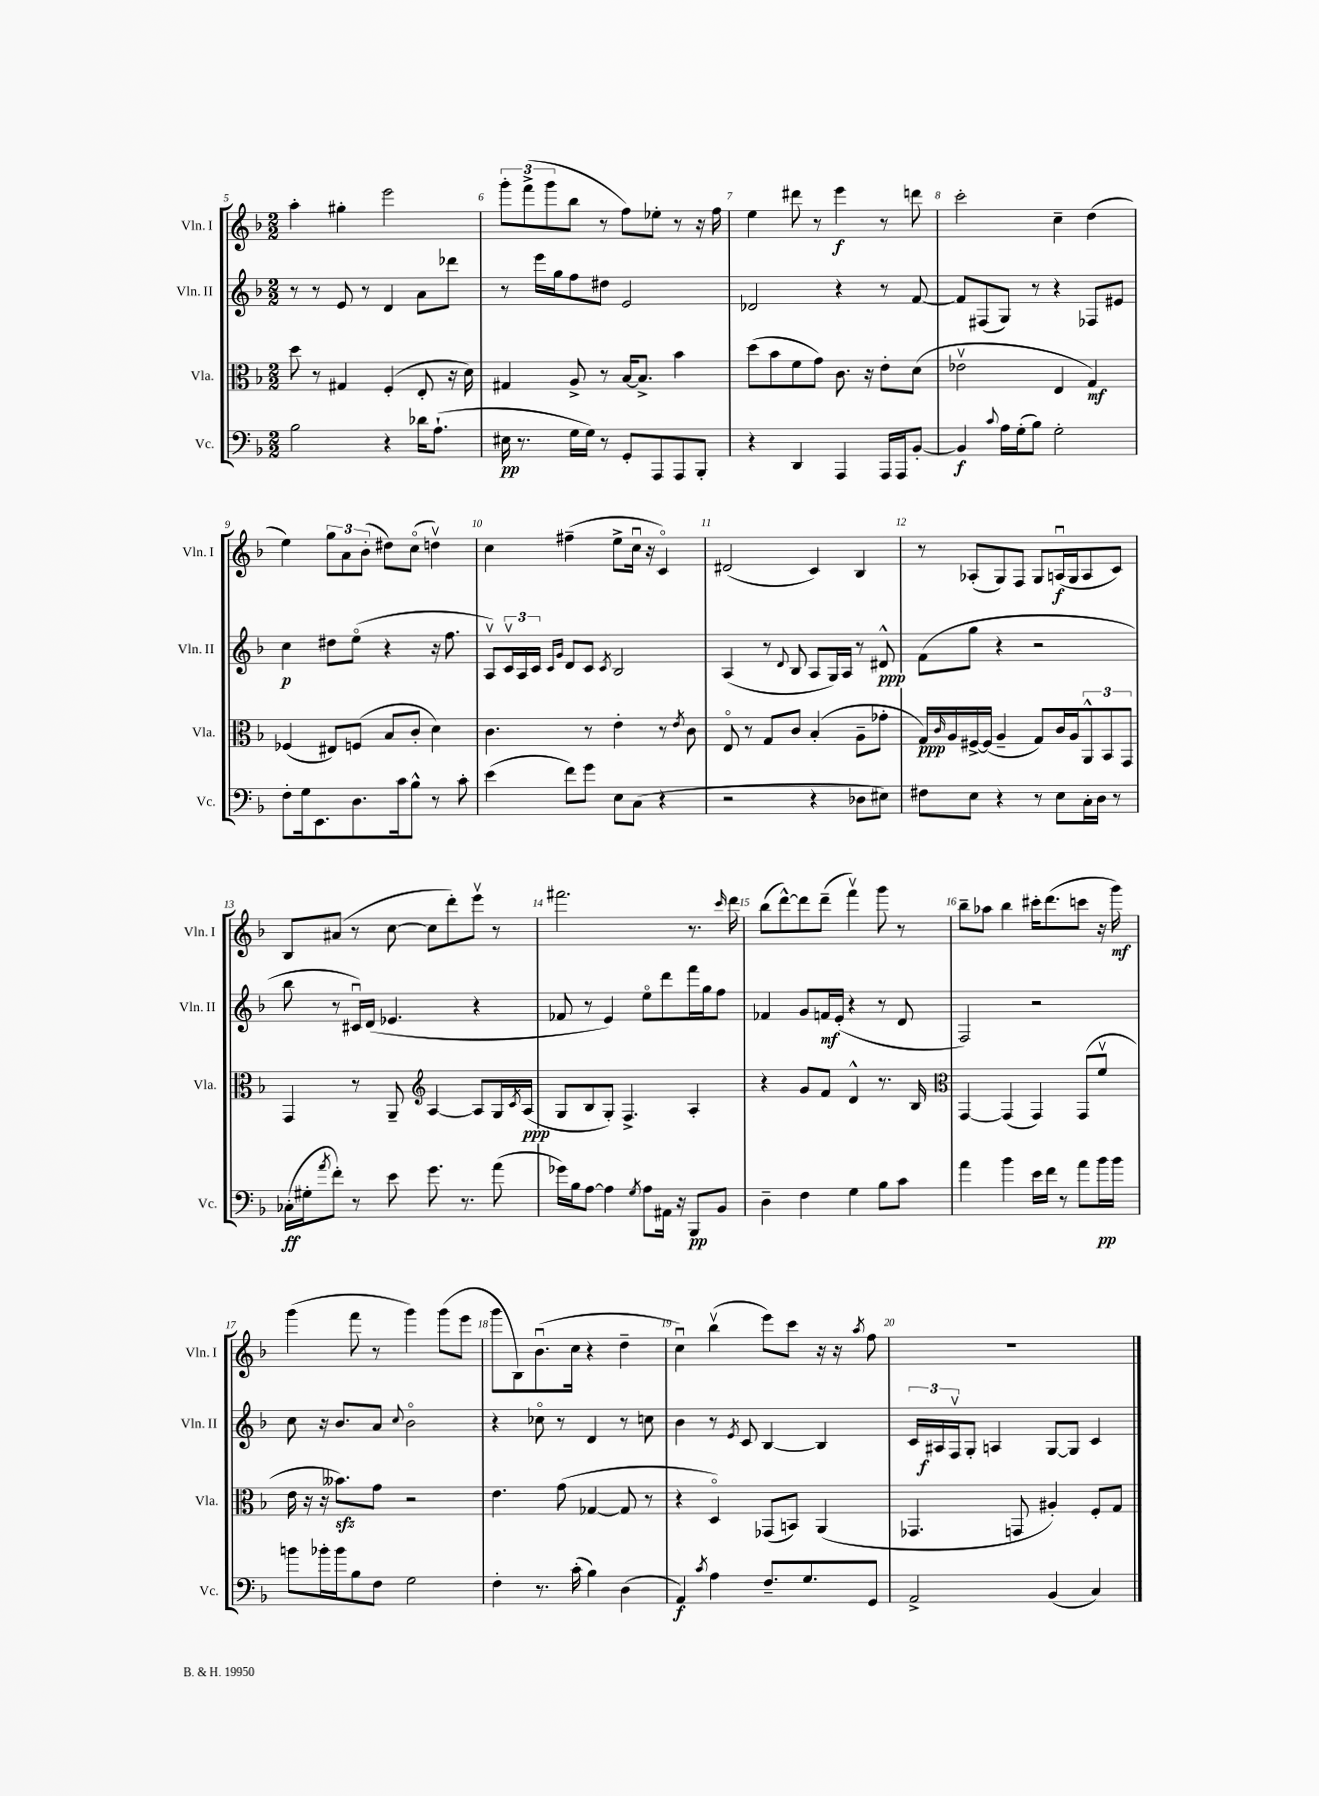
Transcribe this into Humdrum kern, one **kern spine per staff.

**kern	**dynam	**kern	**dynam	**kern	**dynam	**kern	**dynam
*part4	*part4	*part3	*part3	*part2	*part2	*part1	*part1
*staff4	*staff4	*staff3	*staff3	*staff2	*staff2	*staff1	*staff1
*I"Vc.	*	*I"Vla.	*	*I"Vln. II	*	*I"Vln. I	*
*I'Vc.	*	*I'Vla.	*	*I'Vln. II	*	*I'Vln. I	*
*clefF4	*	*clefC3	*	*clefG2	*	*clefG2	*
*k[b-]	*	*k[b-]	*	*k[b-]	*	*k[b-]	*
*M2/2	*	*M2/2	*	*M2/2	*	*M2/2	*
=5	=5	=5	=5	=5	=5	=5	=5
2B-\	.	8dd\	.	8r	.	4aa'\	.
.	.	8r	.	8r	.	.	.
.	.	4G#X/	.	8e/	.	4gg#X'\	.
.	.	.	.	8r	.	.	.
4r	.	(4F'/	.	4d/	.	2eee\	.
16d-X\KL	.	8E'/	.	8a\L	.	.	.
(8.A`\J	.	.	.	.	.	.	.
.	.	16r	.	8ddd-X\J	.	.	.
.	.	16d\)	.	.	.	.	.
=6	=6	=6	=6	=6	=6	=6	=6
16E#X\	pp	4G#X/	.	8r	.	12ggg'\L	.
8.r	.	.	.	.	.	.	.
.	.	.	.	.	.	(12fff^\	.
.	.	.	.	16eee\LL	.	.	.
.	.	.	.	.	.	12ggg\	.
.	.	.	.	16gg\J	.	.	.
16G\LL	.	8A^/	.	8ff\	.	8bb-\J	.
16G\JJ)	.	.	.	.	.	.	.
8r	.	8r	.	8dd#X\J	.	8r	.
8GG'/L	.	[16B-/KL	.	2e/	.	8ff\L)	.
.	.	8.B-^/J]	.	.	.	.	.
8AAA/	.	.	.	.	.	8ee-X'\J	.
8AAA/	.	4b-\	.	.	.	8r	.
8BBB-'/J	.	.	.	.	.	16r	.
.	.	.	.	.	.	16ff\	.
=7	=7	=7	=7	=7	=7	=7	=7
4r	.	(8dd\L	.	2d-X/	.	4ee\	.
.	.	8b-\	.	.	.	.	.
4DD/	.	8f\	.	.	.	8ddd#X\	.
.	.	8g\J)	.	.	.	8r	.
4AAA/	.	8.c\	.	4r	.	4eee\	f
.	.	16r	.	.	.	.	.
16AAA/LL	.	8e'\L	.	8r	.	8r	.
16AAA/J	.	.	.	.	.	.	.
[8BB-'/J	.	(8d\J	.	[8f/	.	8dddn\	.
=8	=8	=8	=8	=8	=8	=8	=8
4BB-/]	f	2e-Xv\	.	8f/L]	.	2ccc'\	.
.	.	.	.	(8F#X/	.	.	.
8qqc/	.	.	.	.	.	.	.
16A\LL	.	.	.	8G/J)	.	.	.
(16G'\J	.	.	.	.	.	.	.
8B-\J)	.	.	.	8r	.	.	.
2G'\	.	4E/	.	4r	.	4cc~\	.
.	.	4G/)	mf	8F-X/L	.	(4dd\	.
.	.	.	.	8e#X/J	.	.	.
!!LO:LB:g=z
=9	=9	=9	=9	=9	=9	=9	=9
8F'\L	.	(4F-X/	.	4cc\	p	4ee\)	.
16G\k	.	.	.	.	.	.	.
8.EE\	.	.	.	.	.	.	.
.	.	8E#X/L)	.	8dd#X\L	.	12gg\L	.
.	.	.	.	.	.	12a\	.
8.D\	.	(8Fn/J	.	(8ee\J	.	.	.
.	.	.	.	.	.	(12b-'\J	.
.	.	8B-/L	.	4r	.	8dd#X\L)	.
16c\k	.	.	.	.	.	.	.
8B-^^\J	.	8c'/J	.	.	.	(8cc\J	.
8r	.	4d\)	.	16r	.	4ddnv\)	.
.	.	.	.	8.ff\	.	.	.
8c'\	.	.	.	.	.	.	.
=10	=10	=10	=10	=10	=10	=10	=10
(4e\	.	4.c\	.	8Av/L)	.	4cc\	.
.	.	.	.	24cv/L	.	.	.
.	.	.	.	24A/	.	.	.
.	.	.	.	24c/JJ	.	.	.
.	.	.	.	16qqc/LL	.	.	.
.	.	.	.	16qqg/JJ	.	.	.
8f\L)	.	.	.	8d/L	.	(4ff#X~\	.
8g\J	.	8r	.	8c/J	.	.	.
.	.	.	.	8qc/	.	.	.
8E\L	.	4e'\	.	2B-/	.	8ee^\L	.
(8C\J	.	.	.	.	.	16ccu\Jk	.
.	.	.	.	.	.	16r	.
4r	.	8r	.	.	.	4c/)	.
.	.	8qe/	.	.	.	.	.
.	.	8c\	.	.	.	.	.
=11	=11	=11	=11	=11	=11	=11	=11
2r	.	8E/	.	(4A/	.	(2d#X/	.
.	.	8r	.	.	.	.	.
.	.	8G/L	.	8r	.	.	.
.	.	.	.	8qqd/	.	.	.
.	.	8c/J	.	8B-/	.	.	.
4r	.	(4B-'/	.	8A/L	.	4c/)	.
.	.	.	.	16G/L)	.	.	.
.	.	.	.	16A/JJ	.	.	.
8D-X\L	.	8A~\L	.	8r	.	4B-/	.
8E#X\J)	.	8g-X'\J	.	8d#X^^/	ppp	.	.
=12	=12	=12	=12	=12	=12	=12	=12
8F#X\L	.	16G/LL)	ppp	(8f\L	.	8r	.
.	.	16qqc/	.	.	.	.	.
.	.	16A/	.	.	.	.	.
8E\J	.	[16F#X^/	.	8gg\J	.	(8A-X'/L	.
.	.	(16F#/JJ]	.	.	.	.	.
4r	.	4A~/	.	4r	.	8G/)	.
.	.	.	.	.	.	8F/J	.
8r	.	8G/L)	.	2r	.	8G/L	.
8E\L	.	16c/L	.	.	.	(16Anu/L	f
.	.	16A/J	.	.	.	16G/J	.
16C'\L	.	12AA^^/	.	.	.	8A/	.
16D\JJ	.	.	.	.	.	.	.
.	.	12BB-/	.	.	.	.	.
8r	.	.	.	.	.	8c/J)	.
.	.	12GG/J	.	.	.	.	.
!!LO:LB:g=z
=13	=13	=13	=13	=13	=13	=13	=13
(16C-X'\LL	ff	4GG/	.	8bb-\	.	8B-/L	.
16G#X'\J	.	.	.	.	.	.	.
8qa/	.	.	.	.	.	.	.
8f'\J)	.	.	.	8r	.	(8a#X/J	.
8r	.	8r	.	16c#Xu/LL)	.	8r	.
.	.	.	.	(16d/JJ	.	.	.
8e\	.	8AA~/	.	4.e-X/	.	[8cc\	.
*	*	*clefG2	*	*	*	*	*
8.g\	.	[4A/	.	.	.	8cc\L]	.
.	.	.	.	.	.	8ddd'\)	.
8.r	.	.	.	.	.	.	.
.	.	8A/L]	.	4r	.	8eeev\J	.
(8a\	.	16G/L	.	.	.	8r	.
.	.	8qc/	.	.	.	.	.
.	.	(16A/JJ	ppp	.	.	.	.
=14	=14	=14	=14	=14	=14	=14	=14
16g-X\LL)	.	8G/L	.	8f-X/	.	2.fff#X\	.
16B-\J	.	.	.	.	.	.	.
[8A\J	.	8B-/	.	8r	.	.	.
4A\]	.	8G'/J)	.	4e/)	.	.	.
.	.	4.F^/	.	.	.	.	.
8qG/	.	.	.	.	.	.	.
8A\L	.	.	.	8ee\L	.	.	.
16AA#X\Jk	.	.	.	8ddd\	.	.	.
16r	.	.	.	.	.	.	.
8BBB-/L	pp	4A'/	.	16fff\L	.	8.r	.
.	.	.	.	16gg\J	.	.	.
8BB-/J	.	.	.	8ff\J	.	.	.
.	.	.	.	.	.	16qqccc/	.
.	.	.	.	.	.	16ddd\	.
=15	=15	=15	=15	=15	=15	=15	=15
4D~\	.	4r	.	4f-X/	.	(8bb-\L	.
.	.	.	.	.	.	[8ddd^^\)	.
4F\	.	8g/L	.	8g/L	.	8ddd\]	.
.	.	8f/J	.	16fn/L	mf	(8ddd~\J	.
.	.	.	.	(16e'/JJ	.	.	.
4G\	.	4d^^/	.	4r	.	4fffv\)	.
8B-\L	.	8.r	.	8r	.	8ggg\	.
8c\J	.	.	.	8d/	.	8r	.
.	.	16B-/	.	.	.	.	.
=16	=16	=16	=16	=16	=16	=16	=16
*	*	*clefC3	*	*	*	*	*
4a\	.	[4GG/	.	2F/)	.	8bb-~\L	.
.	.	.	.	.	.	8aa-X\J	.
4b-\	.	(4GG/]	.	.	.	4bb-\	.
16e\LL	.	4GG/)	.	2r	.	16ccc#X'\KL	.
16f\JJ	.	.	.	.	.	(8.ddd\	.
8r	.	.	.	.	.	.	.
8a\L	.	(8GG/L	.	.	.	8cccn\J	.
16b-\L	pp	8fv/J	.	.	.	16r	.
16b-\JJ	.	.	.	.	.	16ggg\)	mf
!!LO:LB:g=z
=17	=17	=17	=17	=17	=17	=17	=17
8bn\L	.	16e\	.	8cc\	.	(4ggg\	.
.	.	16r	.	.	.	.	.
16b-X'\L	.	16r	.	16r	.	.	.
16b-\J	.	8.b--Xzz\L)	.	8.b-/L	.	.	.
8B-\	.	.	.	.	.	8fff\	.
8F\J	.	8g\J	.	8a/J	.	8r	.
.	.	.	.	8qqcc/	.	.	.
2G\	.	2r	.	2b-\	.	4ggg\)	.
.	.	.	.	.	.	(8ggg\L	.
.	.	.	.	.	.	8eee\J	.
=18	=18	=18	=18	=18	=18	=18	=18
4F'\	.	4.e\	.	4r	.	8ggg\L	.
.	.	.	.	.	.	8B-\)	.
8.r	.	.	.	8cc-X\	.	(8.b-u\	.
.	.	(8g\	.	8r	.	.	.
(16c'\	.	.	.	.	.	16cc\Jk	.
4B-\)	.	[4G-X/	.	4d/	.	4r	.
(4D\	.	8G-/]	.	8r	.	4dd~\	.
.	.	8r	.	8ccn\	.	.	.
=19	=19	=19	=19	=19	=19	=19	=19
4AA/)	f	4r	.	4b-\	.	4ccu\)	.
8qc/	.	.	.	.	.	.	.
4A\	.	4D/)	.	8r	.	(4bb-v\	.
.	.	.	.	8qe/	.	.	.
.	.	.	.	8c/	.	.	.
8.F~/L	.	(8GG-X/L	.	[4B-/	.	8eee\L)	.
.	.	8BBn/J)	.	.	.	8ccc\J	.
8.G/	.	.	.	.	.	.	.
.	.	(4AA/	.	4B-/]	.	16r	.
.	.	.	.	.	.	16r	.
.	.	.	.	.	.	8qaa/	.
8GG/J	.	.	.	.	.	8ff\	.
=20	=20	=20	=20	=20	=20	=20	=20
2AA^/	.	4.GG-X/	.	24c/LL	.	1r	.
.	.	.	.	24A#X/	f	.	.
.	.	.	.	24Fv/J	.	.	.
.	.	.	.	8G'/J	.	.	.
.	.	.	.	4An/	.	.	.
.	.	8GGn/	.	.	.	.	.
(4BB-/	.	4A#X'/)	.	[8G/L	.	.	.
.	.	.	.	8G/J]	.	.	.
4C/)	.	8F'/L	.	4c/	.	.	.
.	.	8G/J	.	.	.	.	.
==	==	==	==	==	==	==	==
*-	*-	*-	*-	*-	*-	*-	*-
